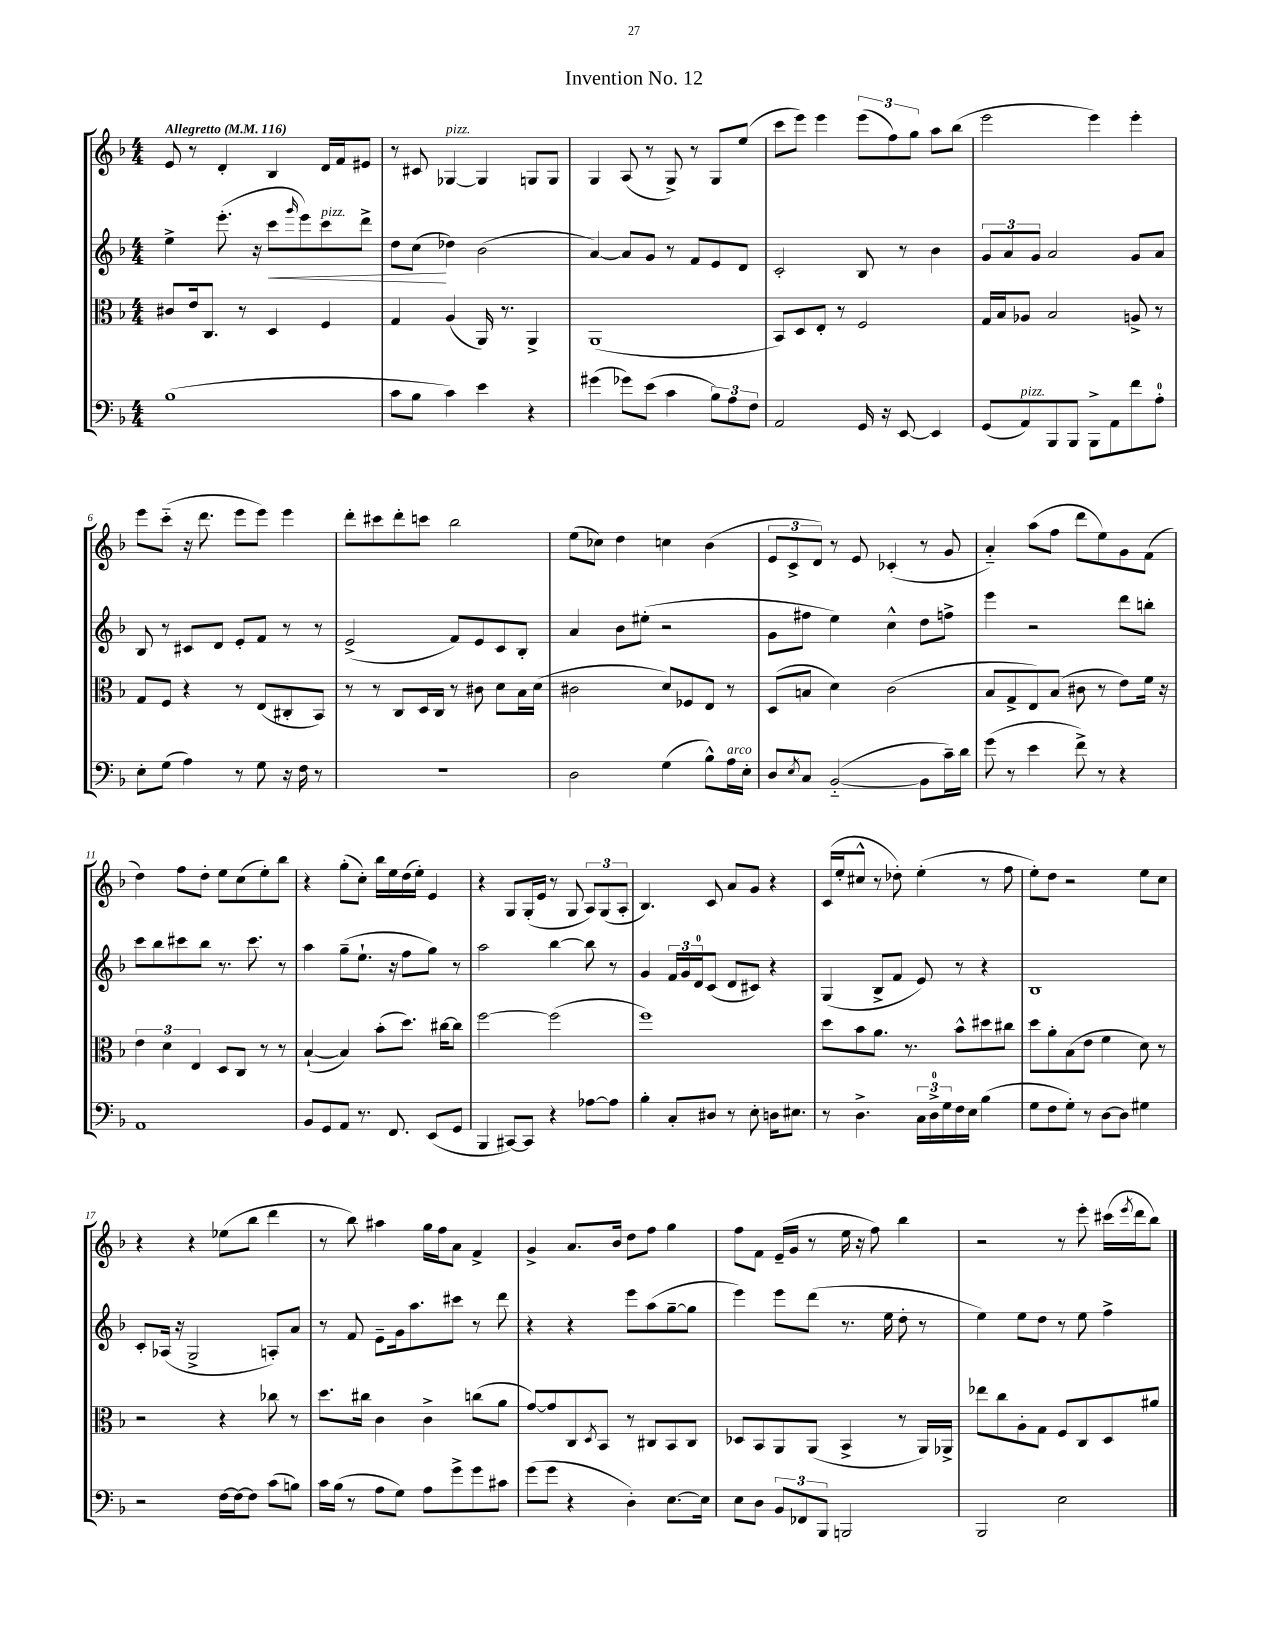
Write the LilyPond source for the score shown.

\header { title = "Invention No. 12" }
<<
\new StaffGroup <<
\new Staff = "s0" {
    \clef treble \key f \major \numericTimeSignature \time 4/4 \tempo "Allegretto" 4 = 116
    e'8 r8 d'4-. bes4 d'16 f'16 eis'8 |
    r8 cis'8 ges4~^\markup { \italic "pizz." } ges4 g8 g8 |
    g4 a8( r8 g8->) r8 g8 e''8( |
    c'''8 e'''8) e'''4 \tuplet 3/2 { e'''8( f''8) g''8 } a''8 bes''8( |
    e'''2 e'''4) e'''4-. |
    e'''8 c'''8-_( r16 d'''8. e'''8 e'''8) e'''4 |
    d'''8-. cis'''8 d'''8-. c'''8 bes''2 |
    e''8( ces''8) d''4 c''4 bes'4( |
    \tuplet 3/2 { e'8 c'8-> d'8) } r8 e'8 ces'4-.( r8 g'8 |
    a'4-_) a''8( f''8 d'''8 e''8) g'8 f'8( |
    d''4) f''8 d''8-. e''8 c''8( e''8-.) bes''8 |
    r4 g''8-.( c''8-.) bes''16 e''16 d''16( e''16-.) e'4 |
    r4 g8 g16-.( e'16 r8 g8 \tuplet 3/2 { a8) g8( a8-. } |
    bes4.) c'8 a'8 g'8 r4 |
    c'16( e''16-. cis''8-^ r8 des''8-.) e''4-.( r8 f''8 |
    e''8-.) d''8 r2 e''8 c''8 |
    r4 r4 ees''8( bes''8 d'''4 |
    r8 bes''8) ais''4 g''16 f''16 a'8 f'4-> |
    g'4-> a'8. bes'16 d''8 f''8 g''4 |
    f''8 f'8 e'16--( g'16 r8 e''16 r16 f''8) bes''4 |
    r2 r8 e'''8-. cis'''16( \acciaccatura { e'''8 } d'''16 bes''8) \bar "|." |
}
\new Staff = "s1" {
    \clef treble \key f \major \numericTimeSignature \time 4/4
    e''4-> e'''8.-.( r16 c'''8\< \grace { g'''16 } e'''8) c'''8^\markup { \italic "pizz." } d'''8-> |
    d''8 c''8\!( des''4) bes'2( |
    a'4~) a'8 g'8 r8 f'8 e'8 d'8 |
    c'2-. bes8 r8 bes'4 |
    \tuplet 3/2 { g'8 a'8 g'8 } a'2 g'8 a'8 |
    bes8 r8 cis'8 d'8 e'8-. f'8 r8 r8 |
    e'2->( f'8) e'8 c'8 bes8-. |
    a'4 bes'8 eis''8-.( r2 |
    g'8 fis''8 e''4) c''4-^ d''8 f''8-> |
    e'''4 r2 d'''8 b''8-. |
    c'''8 bes''8 cis'''8 bes''8 r8. cis'''8. r8 |
    a''4 g''8--( e''8.-! r16 f''8 g''8) r8 |
    a''2 bes''4~ bes''8 r8 |
    g'4 \tuplet 3/2 { f'16 g'16 d'16-0 } c'8( d'8 cis'8) r4 |
    g4( bes8-> f'8 e'8) r8 r4 |
    bes1 |
    c'8-. aes16( r16 g2-> a8-.) a'8 |
    r8 f'8 e'8-- g'16 a''8. cis'''8 r8 d'''8 |
    r4 r4 e'''8 a''8( g''8~-- g''8 |
    e'''4) e'''8 d'''8( r8. e''16 d''8-. r8 |
    e''4) e''8 d''8 r8 e''8 f''4-> \bar "|." |
}
\new Staff = "s2" {
    \clef alto \key f \major \numericTimeSignature \time 4/4
    cis'8 e'16 c8. r8 d4 f4 |
    g4 a4( a,16) r8. a,4-> |
    a,1( |
    bes,8) d8 e8-. r8 f2 |
    g16 bes16 aes8 bes2 a8-> r8 |
    g8 f8 r4 r8 e8( cis8-. bes,8) |
    r8 r8 c8 d16 c16 r8 cis'8 d'8 bes16 d'16( |
    cis'2 d'8) fes8 e8 r8 |
    d8( b8 d'4) c'2( |
    bes8 g8-> e8) bes8( cis'8 r8 e'8) f'16 r16 |
    \tuplet 3/2 { e'4 d'4 e4 } d8 c8 r8 r8 |
    bes4~-!( bes4) bes'8-.( d''8.) cis''16~ cis''8 |
    f''2~ f''2( |
    f''1) |
    d''8 bes'8 a'8. r8. bes'8-^ dis''8 cis''8 |
    d''8 a'8-. bes8( e'8 f'4 d'8) r8 |
    r2 r4 ces''8 r8 |
    d''8. cis''16 c'4 c'4-> c''8( a'8 |
    g'8~) g'8 c8 \acciaccatura { d8 } bes,8 r8 cis8 bes,8 cis8 |
    des8 bes,8 a,8 a,8( bes,4-> r8 a,16) aes,16-> |
    ees''8 c''8 a8-. g8 f8 c8 d8 ais'8 \bar "|." |
}
\new Staff = "s3" {
    \clef bass \key f \major \numericTimeSignature \time 4/4
    bes1( |
    c'8 bes8 c'4) e'4 r4 |
    gis'4( ges'8) e'8( c'4 \tuplet 3/2 { bes8) a8 f8 } |
    a,2 g,16 r16 e,8~ e,4 |
    g,8( a,8^\markup { \italic "pizz." }) bes,,8 bes,,8 bes,,8-> a,8 f'8 a8-0-. |
    e8-. g8( a4) r8 g8 r16 f16 r8 |
    r1 |
    d2 g4( bes8-^) a16^\markup { \italic "arco" } e16-. |
    d8 \acciaccatura { e8 } c8 bes,2~-_( bes,8 c'16--) d'16 |
    g'8( r8 e'4 f'8->) r8 r4 |
    a,1 |
    bes,8 g,8 a,8 r8. f,8. e,8( g,8 |
    bes,,4 cis,8~) cis,8 r4 aes8~ aes8 |
    bes4-. c8-. dis8 r8 e8-. d16 eis8. |
    r8 d4.-> \tuplet 3/2 { c16 d16-0-> g16 } f16 e16 bes4( |
    g8 f8 g8-.) r8 d8~ d8 gis4 |
    r2 f16~ f16~ f8 c'8( b8) |
    c'16 bes16( r8 a8 g8) a8 g'8-> g'8 cis'8 |
    g'8( g'8 r4 d4-.) e8.~ e16 |
    e8 d8 \tuplet 3/2 { bes,8 fes,8 bes,,8 } b,,2 |
    bes,,2 e2 \bar "|." |
}
>>
>>
